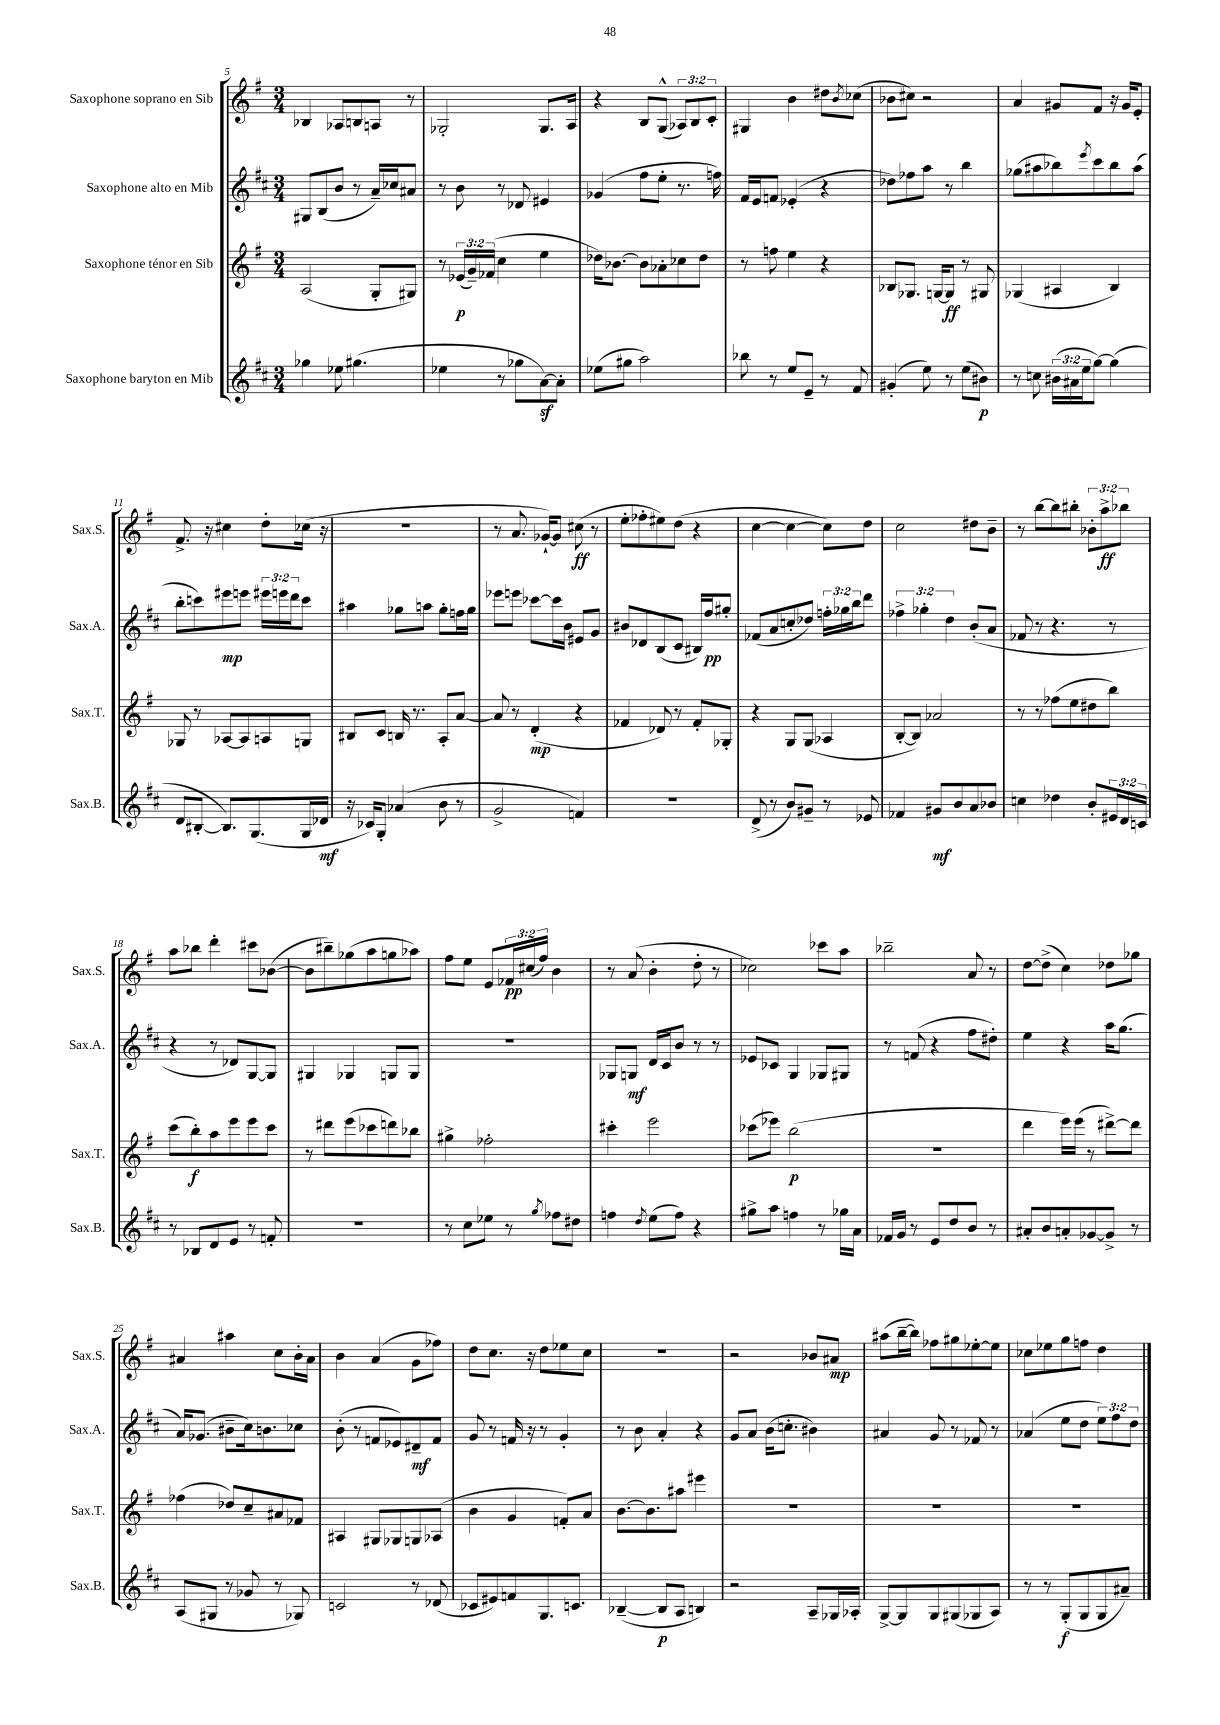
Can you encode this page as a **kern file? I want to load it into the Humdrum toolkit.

**kern	**dynam	**kern	**dynam	**kern	**dynam	**kern	**dynam
*part4	*part4	*part3	*part3	*part2	*part2	*part1	*part1
*staff4	*staff4	*staff3	*staff3	*staff2	*staff2	*staff1	*staff1
*I"Saxophone baryton en Mib	*	*I"Saxophone ténor en Sib	*	*I"Saxophone alto en Mib	*	*I"Saxophone soprano en Sib	*
*I'Sax.B.	*	*I'Sax.T.	*	*I'Sax.A.	*	*I'Sax.S.	*
*clefG2	*	*clefG2	*	*clefG2	*	*clefG2	*
*k[f#c#]	*	*k[f#]	*	*k[f#c#]	*	*k[f#]	*
*M3/4	*	*M3/4	*	*M3/4	*	*M3/4	*
=5	=5	=5	=5	=5	=5	=5	=5
4gg-X\	.	(2A/	.	8G#X/L	.	4B-X/	.
.	.	.	.	(8B/	.	.	.
8ee-X\	.	.	.	8b/J	.	8A-X/L	.
(4.gg#X\	.	.	.	8r	.	8Bn/	.
.	.	8G'/L	.	16a~/LL)	.	8An/J	.
.	.	.	.	16cc-X/J	.	.	.
.	.	8G#X/J)	.	8a#X/J	.	8r	.
=6	=6	=6	=6	=6	=6	=6	=6
4ee-X\	.	8r	.	8r	.	2G-X'/	.
.	.	(24e-X/LL	p	8b\	.	.	.
.	.	24g~/)	.	.	.	.	.
.	.	(24f-X/JJ	.	.	.	.	.
8r	.	4cc\	.	8r	.	.	.
8gg-X\L	.	.	.	8d-X/	.	.	.
[8az\)	.	4ee\	.	4e#X/	.	8.G-/L	.
8a'\J]	.	.	.	.	.	.	.
.	.	.	.	.	.	16A/Jk	.
=7	=7	=7	=7	=7	=7	=7	=7
(8ee-X\L	.	16dd-X\KL)	.	(4g-X/	.	4r	.
.	.	[8.b-X\J	.	.	.	.	.
8gg#X\J	.	.	.	.	.	.	.
2aa\)	.	8b-\L]	.	8ff#\L	.	8B/L	.
.	.	8a-X'\	.	8ee'\J	.	(8G^^/J	.
.	.	8cc-X\	.	8.r	.	12A-X/L)	.
.	.	.	.	.	.	12B/	.
.	.	8dd-\J	.	.	.	.	.
.	.	.	.	.	.	12c'/J	.
.	.	.	.	16ffn\)	.	.	.
=8	=8	=8	=8	=8	=8	=8	=8
8bb-X\	.	8r	.	16f#/LL	.	4G#X/	.
.	.	.	.	16e/J	.	.	.
8r	.	8ffn\	.	8fn/J	.	.	.
8ee/L	.	4ee\	.	(4e-X'/	.	4b\	.
8e~/J	.	.	.	.	.	.	.
8r	.	4r	.	4r	.	8dd#X\L	.
.	.	.	.	.	.	8qb/	.
8f#/	.	.	.	.	.	(8cc-X\J	.
=9	=9	=9	=9	=9	=9	=9	=9
(4g#X'/	.	8B-X/L	.	8dd-X\L)	.	8b-X\L	.
.	.	8.G-X/J	.	8ff-X\	.	8cc#X\J)	.
8ee\)	.	.	.	8aa\J	.	2r	.
.	.	[16Gn/KL	.	.	.	.	.
8r	.	8G/J]	ff	8r	.	.	.
(8ee\L	.	8r	.	4bb\	.	.	.
8b#X\J)	p	8G#X/	.	.	.	.	.
=10	=10	=10	=10	=10	=10	=10	=10
8r	.	(4G-X/	.	(8gg-X\L	.	4a/	.
8ccn\	.	.	.	8aa#X\	.	.	.
(24b#X\LL	.	4A#X/	.	8bb-X\)	.	8g#X/L	.
24a#X\	.	.	.	.	.	.	.
24ee\J	.	.	.	.	.	.	.
.	.	.	.	8qeee/	.	.	.
[8gg\J)	.	.	.	8ccc#\	.	8f#/J	.
(4gg\]	.	4B/)	.	8bb-\	.	16r	.
.	.	.	.	.	.	16g#/KL	.
.	.	.	.	(8aa#\J	.	8e'/J	.
!!LO:LB:g=z
=11	=11	=11	=11	=11	=11	=11	=11
8d/L	.	8G-X/	.	8bb'\L	.	8.f#^/	.
[8B#X'/J	.	8r	.	8cccn\)	.	.	.
.	.	.	.	.	.	16r	.
8.B#/L])	.	[8A-X/L	.	8eee#X\	mp	4cc#X\	.
.	.	8A-/]	.	8eeen\J	.	.	.
(8.G/	.	.	.	.	.	.	.
.	.	8An/	.	24eee#X\LL	.	8dd'\L	.
.	.	.	.	24eeen\	.	.	.
.	.	.	.	24ddd\J	.	.	.
16G/L	.	8Gn/J	.	8ccc\J	.	(16cc-X\Jk	.
16d-X/JJ	mf	.	.	.	.	16r	.
=12	=12	=12	=12	=12	=12	=12	=12
16r	.	8B#X/L	.	4aa#X\	.	2.r	.
16c-X/KL)	.	.	.	.	.	.	.
8G'/J	.	8c/J	.	.	.	.	.
(4a-X/	.	16Bn/	.	8gg-X\L	.	.	.
.	.	8.r	.	.	.	.	.
.	.	.	.	8aan\J	.	.	.
8b\	.	8A'/L	.	8gg-'\L	.	.	.
8r	.	[8a/J	.	16ffn\L	.	.	.
.	.	.	.	16gg-\JJ	.	.	.
=13	=13	=13	=13	=13	=13	=13	=13
2g^/	.	8a/]	.	8eee-X\L	.	8r	.
.	.	8r	.	8eeen\J	.	8.a/	.
.	.	(4d'/	mp	[8ccc-X\L	.	.	.
.	.	.	.	.	.	[16g-X`/KL)	.
.	.	.	.	16ccc-\L]	.	8g-/J]	.
.	.	.	.	16b\JJ	.	.	.
4fn/)	.	4r	.	8e#X/L	.	(8cc#X\	ff
.	.	.	.	8g/J	.	8r	.
=14	=14	=14	=14	=14	=14	=14	=14
2.r	.	4f-X/	.	8b#X/L	.	8ee'\L	.
.	.	.	.	8d-X/	.	8ff-X'\	.
.	.	8d-X/)	.	(8B/	.	8ee#X\)	.
.	.	8r	.	8c#/J	.	(8dd\J	.
.	.	8f-'/L	.	16B#X/LL)	.	4r	.
.	.	.	.	16ff#/J	pp	.	.
.	.	8G-X'/J	.	8gg#X'/J	.	.	.
=15	=15	=15	=15	=15	=15	=15	=15
(8d^/	.	4r	.	(8f-X/L	.	[4cc\	.
8r	.	.	.	8a/	.	.	.
8b/L)	.	8G/L	.	8ccn'/	.	4cc\_	.
8g#X~/J	.	(8G/J	.	8dd-X/J)	.	.	.
8r	.	4A-X/	.	24ffn'\LL	.	8cc\L])	.
.	.	.	.	24gg-X\	.	.	.
.	.	.	.	24bb\J	.	.	.
8e-X/	.	.	.	8ddd\J	.	8dd\J	.
=16	=16	=16	=16	=16	=16	=16	=16
4f-X/	.	[8B'/L	.	6ff-X^\	.	2cc\	.
.	.	8B/J])	.	.	.	.	.
.	.	.	.	6gg-X'\	.	.	.
8g#X/L	mf	2a-X/	.	.	.	.	.
.	.	.	.	6dd\	.	.	.
8b/	.	.	.	.	.	.	.
8a/	.	.	.	(8b'/L	.	8dd#X\L	.
8b-X/J	.	.	.	8a/J	.	8b~\J	.
=17	=17	=17	=17	=17	=17	=17	=17
4ccn\	.	8r	.	8f-X/	.	8r	.
.	.	8r	.	8r	.	[8bb\L	.
4dd-X\	.	(8ff-X\L	.	4.r	.	8bb\]	.
.	.	8ee\	.	.	.	8bb#X'\J	.
8b'/L	.	8dd#X\	.	.	.	12b-X'\L	.
.	.	.	.	.	.	12aa^\	ff
24e#X/L	.	8bb\J)	.	8r	.	.	.
24d/	.	.	.	.	.	12bb-X\J	.
24cn/JJ	.	.	.	.	.	.	.
!!LO:LB:g=z
=18	=18	=18	=18	=18	=18	=18	=18
8r	.	(8ccc\L	.	4r	.	8aa\L	.
8B-X/L	.	8bb'\)	f	.	.	8bb-X\J	.
8d/	.	8aa\	.	8r	.	4ddd'\	.
8e/J	.	8eee\	.	8d-X/L)	.	.	.
8r	.	8eee\	.	[8G/	.	8ccc#X\L	.
8fn'/	.	8ccc\J	.	8G/J]	.	([8b-X\J	.
=19	=19	=19	=19	=19	=19	=19	=19
2.r	.	8r	.	4G#X/	.	8b-\L]	.
.	.	8ddd#X\L	.	.	.	8bb#X~\)	.
.	.	(8eee\	.	4G-X/	.	(8gg-X\	.
.	.	8ccc-X\	.	.	.	8aa\	.
.	.	8dddn\)	.	8Gn/L	.	8ggn\	.
.	.	8bb-X\J	.	8G/J	.	8aa-X\J)	.
=20	=20	=20	=20	=20	=20	=20	=20
8r	.	4gg#X^\	.	2.r	.	8ff#\L	.
8cc#\L	.	.	.	.	.	8ee\J	.
8ee-X\J	.	2ff-X'\	.	.	.	8e/L	.
8r	.	.	.	.	.	24f-X/L	pp
.	.	.	.	.	.	(24cc#X/	.
.	.	.	.	.	.	24ff#/JJ)	.
8qgg/	.	.	.	.	.	.	.
8ff-X\L	.	.	.	.	.	4b\	.
8dd#X\J	.	.	.	.	.	.	.
=21	=21	=21	=21	=21	=21	=21	=21
4ffn\	.	4ccc#X'\	.	8G-X/L	.	8r	.
.	.	.	.	8Gn/J	mf	(8a/	.
8qdd/	.	.	.	.	.	.	.
(8ee\L	.	2eee\	.	16d/LL	.	4b'\	.
.	.	.	.	16c#/J	.	.	.
8ff\J)	.	.	.	8b/J	.	.	.
4r	.	.	.	8r	.	8dd'\	.
.	.	.	.	8r	.	8r	.
=22	=22	=22	=22	=22	=22	=22	=22
8gg#X^\L	.	(8ccc-X\L	.	8e-X/L	.	2cc-X\)	.
8aa\J	.	8eee-X\J)	.	8c-X/J	.	.	.
4ffn\	.	(2bb\	p	4G/	.	.	.
8r	.	.	.	8G-X/L	.	8ccc-X\L	.
16gg-X\LL	.	.	.	8G#X/J	.	8aa\J	.
16a\JJ	.	.	.	.	.	.	.
=23	=23	=23	=23	=23	=23	=23	=23
16f-X/LL	.	2.r	.	8r	.	2bb-X~\	.
16g/JJ	.	.	.	.	.	.	.
8r	.	.	.	(8fn/	.	.	.
8e/L	.	.	.	4r	.	.	.
8dd/	.	.	.	.	.	.	.
8b/J	.	.	.	8ff#\L	.	8a/	.
8r	.	.	.	8dd#X'\J)	.	8r	.
=24	=24	=24	=24	=24	=24	=24	=24
8a#X'/L	.	4ddd\	.	4ee\	.	[8dd\L	.
8b/	.	.	.	.	.	(8dd^\J]	.
8an'/	.	16eee\LL)	.	4r	.	4cc\)	.
.	.	(16eee\JJ	.	.	.	.	.
[8g-X/	.	8r	.	.	.	.	.
8g-^/J]	.	[8ddd#X^\L)	.	16aa\KL	.	8dd-X\L	.
.	.	.	.	(8.gg\J	.	.	.
8r	.	8ddd#\J]	.	.	.	8gg-X\J	.
!!LO:LB:g=z
=25	=25	=25	=25	=25	=25	=25	=25
(8A/L	.	(4ff-X\	.	16a/KL)	.	4a#X/	.
.	.	.	.	(8.g-X/J	.	.	.
8G#X/J	.	.	.	.	.	.	.
8r	.	8dd-X/L)	.	8b#X~\L	.	4aa#X\	.
8g-X/	.	8cc~/	.	16cc#\k)	.	.	.
.	.	.	.	8.bn\	.	.	.
8r	.	8a#X/	.	.	.	8cc\L	.
8G-X/)	.	8f-X/J	.	8cc-X\J	.	16b'\L	.
.	.	.	.	.	.	16a#\JJ	.
=26	=26	=26	=26	=26	=26	=26	=26
2cn/	.	4A#X/	.	(8b'\	.	4b\	.
.	.	.	.	8r	.	.	.
.	.	8G#X/L	.	8fn/L	.	(4a/	.
.	.	8G-X/	.	8e-X/)	.	.	.
8r	.	8Gn/	.	8d#X~/	mf	8g\L	.
(8d-X/	.	(8A-X/J	.	8f/J	.	8ff-X\J)	.
=27	=27	=27	=27	=27	=27	=27	=27
8c-X/L	.	4b\	.	8g/	.	8dd\L	.
8e#X/)	.	.	.	8r	.	8.cc\J	.
8fn/	.	4g/	.	16fn/	.	.	.
.	.	.	.	16r	.	16r	.
8.G/	.	.	.	8r	.	8dd\L	.
.	.	8fn'/L)	.	4g'/	.	8ee-X\	.
8.cn/J	.	.	.	.	.	.	.
.	.	8a/J	.	.	.	8cc\J	.
=28	=28	=28	=28	=28	=28	=28	=28
([4B-X~/	.	[8.b\L	.	8r	.	2.r	.
.	.	.	.	8b\	.	.	.
.	.	8.b\]	.	.	.	.	.
8B-/L]	p	.	.	4a'/	.	.	.
8A/J	.	8aa#X\J	.	.	.	.	.
4Bn/)	.	4eee#X\	.	4r	.	.	.
=29	=29	=29	=29	=29	=29	=29	=29
2r	.	2.r	.	8g/L	.	2r	.
.	.	.	.	8a/J	.	.	.
.	.	.	.	(16b\KL	.	.	.
.	.	.	.	8.ccn'\J	.	.	.
8A~/L	.	.	.	4b#X\)	.	8b-X/L	.
16G-X/L	.	.	.	.	.	8a#X/J	mp
16A-X'/JJ	.	.	.	.	.	.	.
=30	=30	=30	=30	=30	=30	=30	=30
[8G^/L	.	2.r	.	4a#X/	.	(8aa#X\L	.
8G/]	.	.	.	.	.	[16bb~\L	.
.	.	.	.	.	.	16bb\JJ])	.
8G/	.	.	.	8g/	.	8ff-X\L	.
(8G#X/	.	.	.	8r	.	8gg#X\	.
8G-X/	.	.	.	8f-X/	.	[8ee-X'\	.
8A/J)	.	.	.	8r	.	8ee-\J]	.
=31	=31	=31	=31	=31	=31	=31	=31
8r	.	2.r	.	(4a-X/	.	8cc-X\L	.
8r	.	.	.	.	.	8ee-X\	.
(8G'/L	f	.	.	8ee\L	.	8gg\	.
8G/	.	.	.	8dd\J	.	8ffn\J	.
8G/	.	.	.	12ee\L)	.	4dd\	.
.	.	.	.	12ff#\	.	.	.
8a#X~/J)	.	.	.	.	.	.	.
.	.	.	.	12dd\J	.	.	.
==	==	==	==	==	==	==	==
*-	*-	*-	*-	*-	*-	*-	*-
